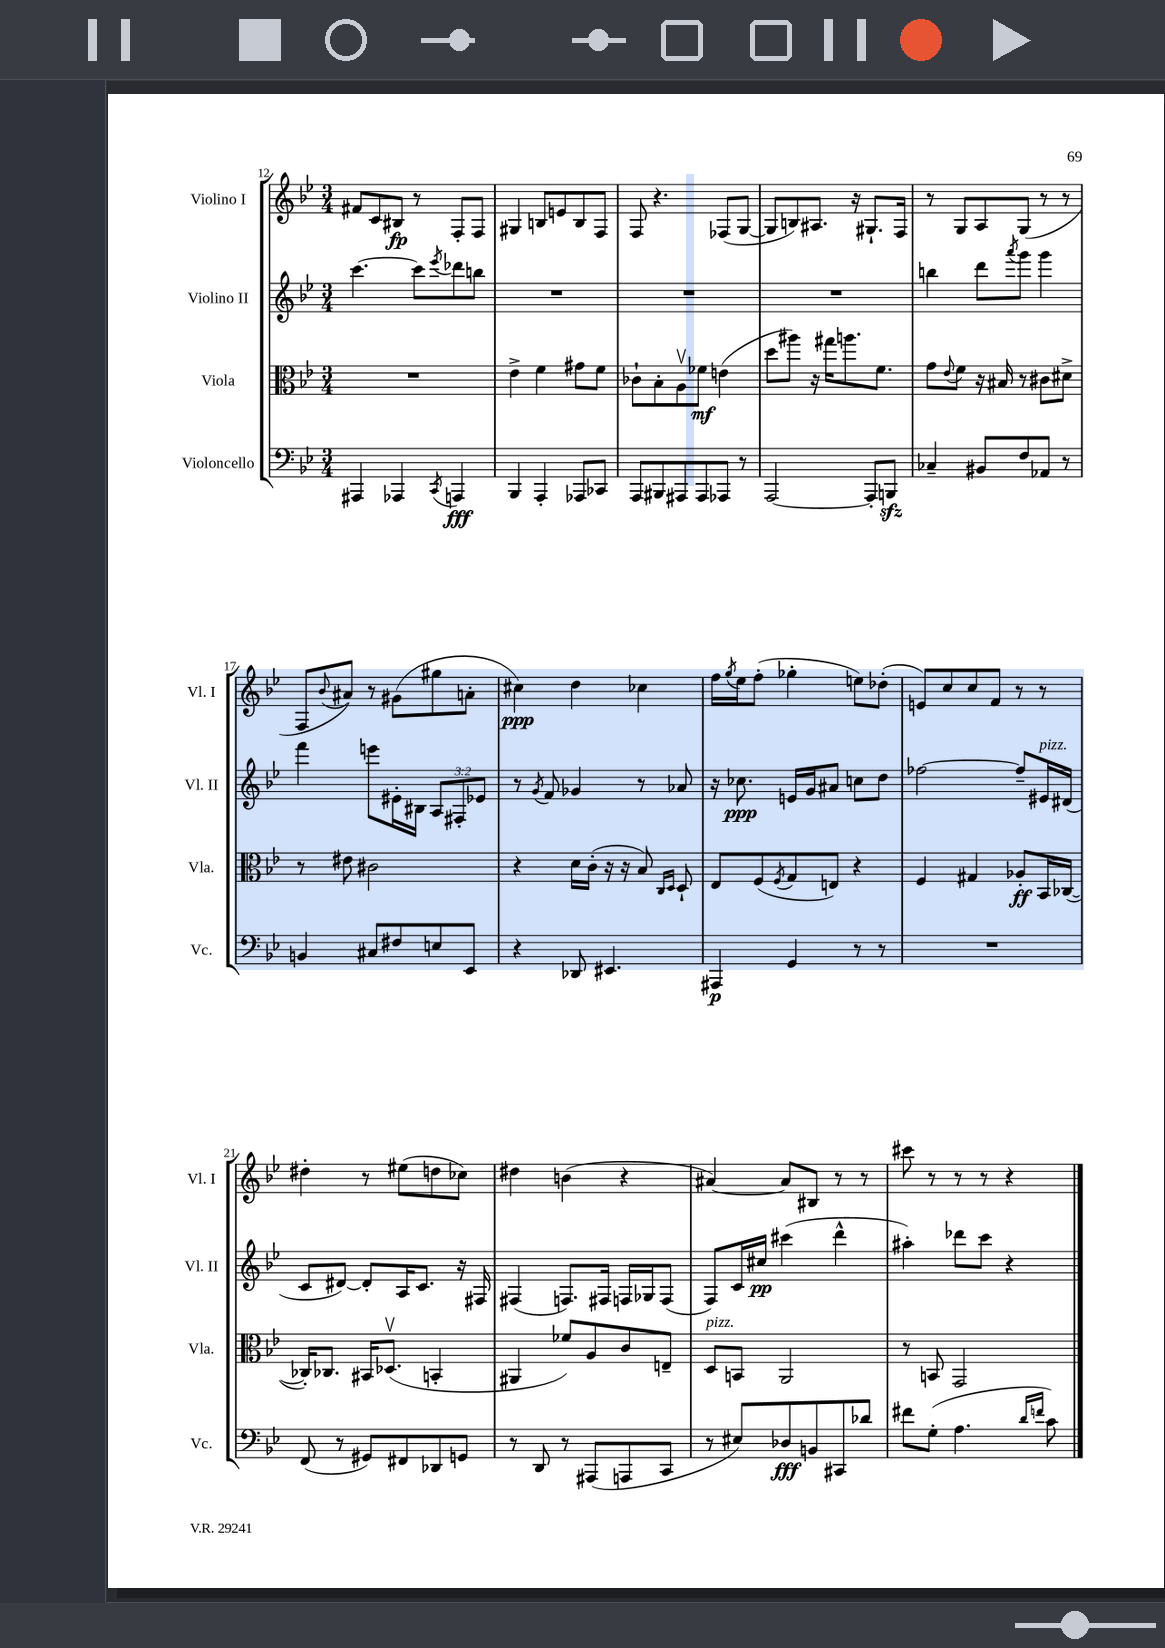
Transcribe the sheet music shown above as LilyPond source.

<<
\new StaffGroup <<
\new Staff = "s0" \with { instrumentName = "Violino I" shortInstrumentName = "Vl. I" } {
    \clef treble \key bes \major \numericTimeSignature \time 3/4
    fis'8 c'8 bis8\fp r8 f8-. f8 |
    gis4 b8 e'8 b8 f8 |
    f8 r4. fes8( g8~ |
    g8 b8) ais8. r16 gis8.-! f16 |
    r8 g8 a8 g8( r8 r8 |
    f8 \appoggiatura { bes'8 } ais'8) r8 gis'8( gis''8 a'8-. |
    cis''4\ppp) d''4 ces''4 |
    f''16 \acciaccatura { g''8 } ees''16 f''8-.( ges''4-. e''8) des''8-.( |
    e'8) c''8 c''8 f'8 r8 r8 |
    dis''4-. r8 eis''8( d''8 ces''8) |
    dis''4 b'4( r4 |
    ais'4~) ais'8 bis8 r8 r8 |
    cis'''8 r8 r8 r8 r4 \bar "|." |
}
\new Staff = "s1" \with { instrumentName = "Violino II" shortInstrumentName = "Vl. II" } {
    \clef treble \key bes \major \numericTimeSignature \time 3/4 \override Staff.TupletNumber.text = #tuplet-number::calc-fraction-text
    c'''4.~ c'''8 \acciaccatura { ees'''8 } des'''8 b''8 |
    R2. |
    R2. |
    R2. |
    b''4 d'''8 \acciaccatura { a'''8 } g'''8 g'''4 |
    f'''4 e'''8 eis'16-. bis16 \tuplet 3/2 { a8 fis8-. ees'8 } |
    r8 \acciaccatura { g'8 } f'8 ges'4 r8 aes'8 |
    r16 ces''8.\ppp e'16 g'16 ais'8 c''8 d''8 |
    fes''2~ fes''8-- eis'16^\markup { \italic "pizz." } dis'16( |
    c'8 dis'8~) dis'8-. a16 c'8. r16 fis16 |
    fis4( f8.) fis16 f16 ges16 f8( |
    f8) c'16 cis''16\pp cis'''4( d'''4-^ |
    ais''4-.) des'''8 c'''8 r4 \bar "|." |
}
\new Staff = "s2" \with { instrumentName = "Viola" shortInstrumentName = "Vla." } {
    \clef alto \key bes \major \numericTimeSignature \time 3/4
    R2. |
    ees'4-> f'4 gis'8 f'8 |
    ces'8-! bes8-. a8\upbow fes'8\mf e'4( |
    d''8 ais''8) r16 gis''16 a''8. f'8. |
    g'8 \appoggiatura { ees'8 } f'8 r16 bis16 r8 cis'8 dis'8-> |
    r8 eis'8 cis'2 |
    r4 d'16 c'16-.( r16 r16 bes8) \grace { c16 d16 } d8-! |
    ees8 f8( \acciaccatura { f8 } g8 e8) r4 |
    f4 gis4 aes8-.\ff bes,16 ces16~( |
    ces16-.) ces8. bis,16 des8.\upbow( b,4-. |
    ais,4 fes'8) a8 c'8 e8-- |
    d8^\markup { \italic "pizz." } b,8 a,2 |
    r8 b,8 g,2 \bar "|." |
}
\new Staff = "s3" \with { instrumentName = "Violoncello" shortInstrumentName = "Vc." } {
    \clef bass \key bes \major \numericTimeSignature \time 3/4
    ais,,4 aes,,4 \acciaccatura { c,8 } a,,4\fff |
    bes,,4 a,,4-. aes,,8 ces,8 |
    a,,8 bis,,8 ais,,8 ais,,8 aes,,8 r8 |
    a,,2~ a,,8-. b,,8\sfz |
    ces4-- bis,8 f8 aes,8 r8 |
    b,4 cis8 fis8 e8 ees,8 |
    r4 des,8 eis,4. |
    ais,,4\p g,4 r8 r8 |
    R2. |
    f,8( r8 gis,8) fis,8 des,8 g,8 |
    r8 d,8 r8 ais,,8( a,,8 c,8 |
    r8 eis8) des8\fff b,8 cis,8 des'8 |
    fis'8 g8-.( a4. \grace { d'16 f'16 } c'8) \bar "|." |
}
>>
>>
\layout { \context { \Score currentBarNumber = #12 } }
